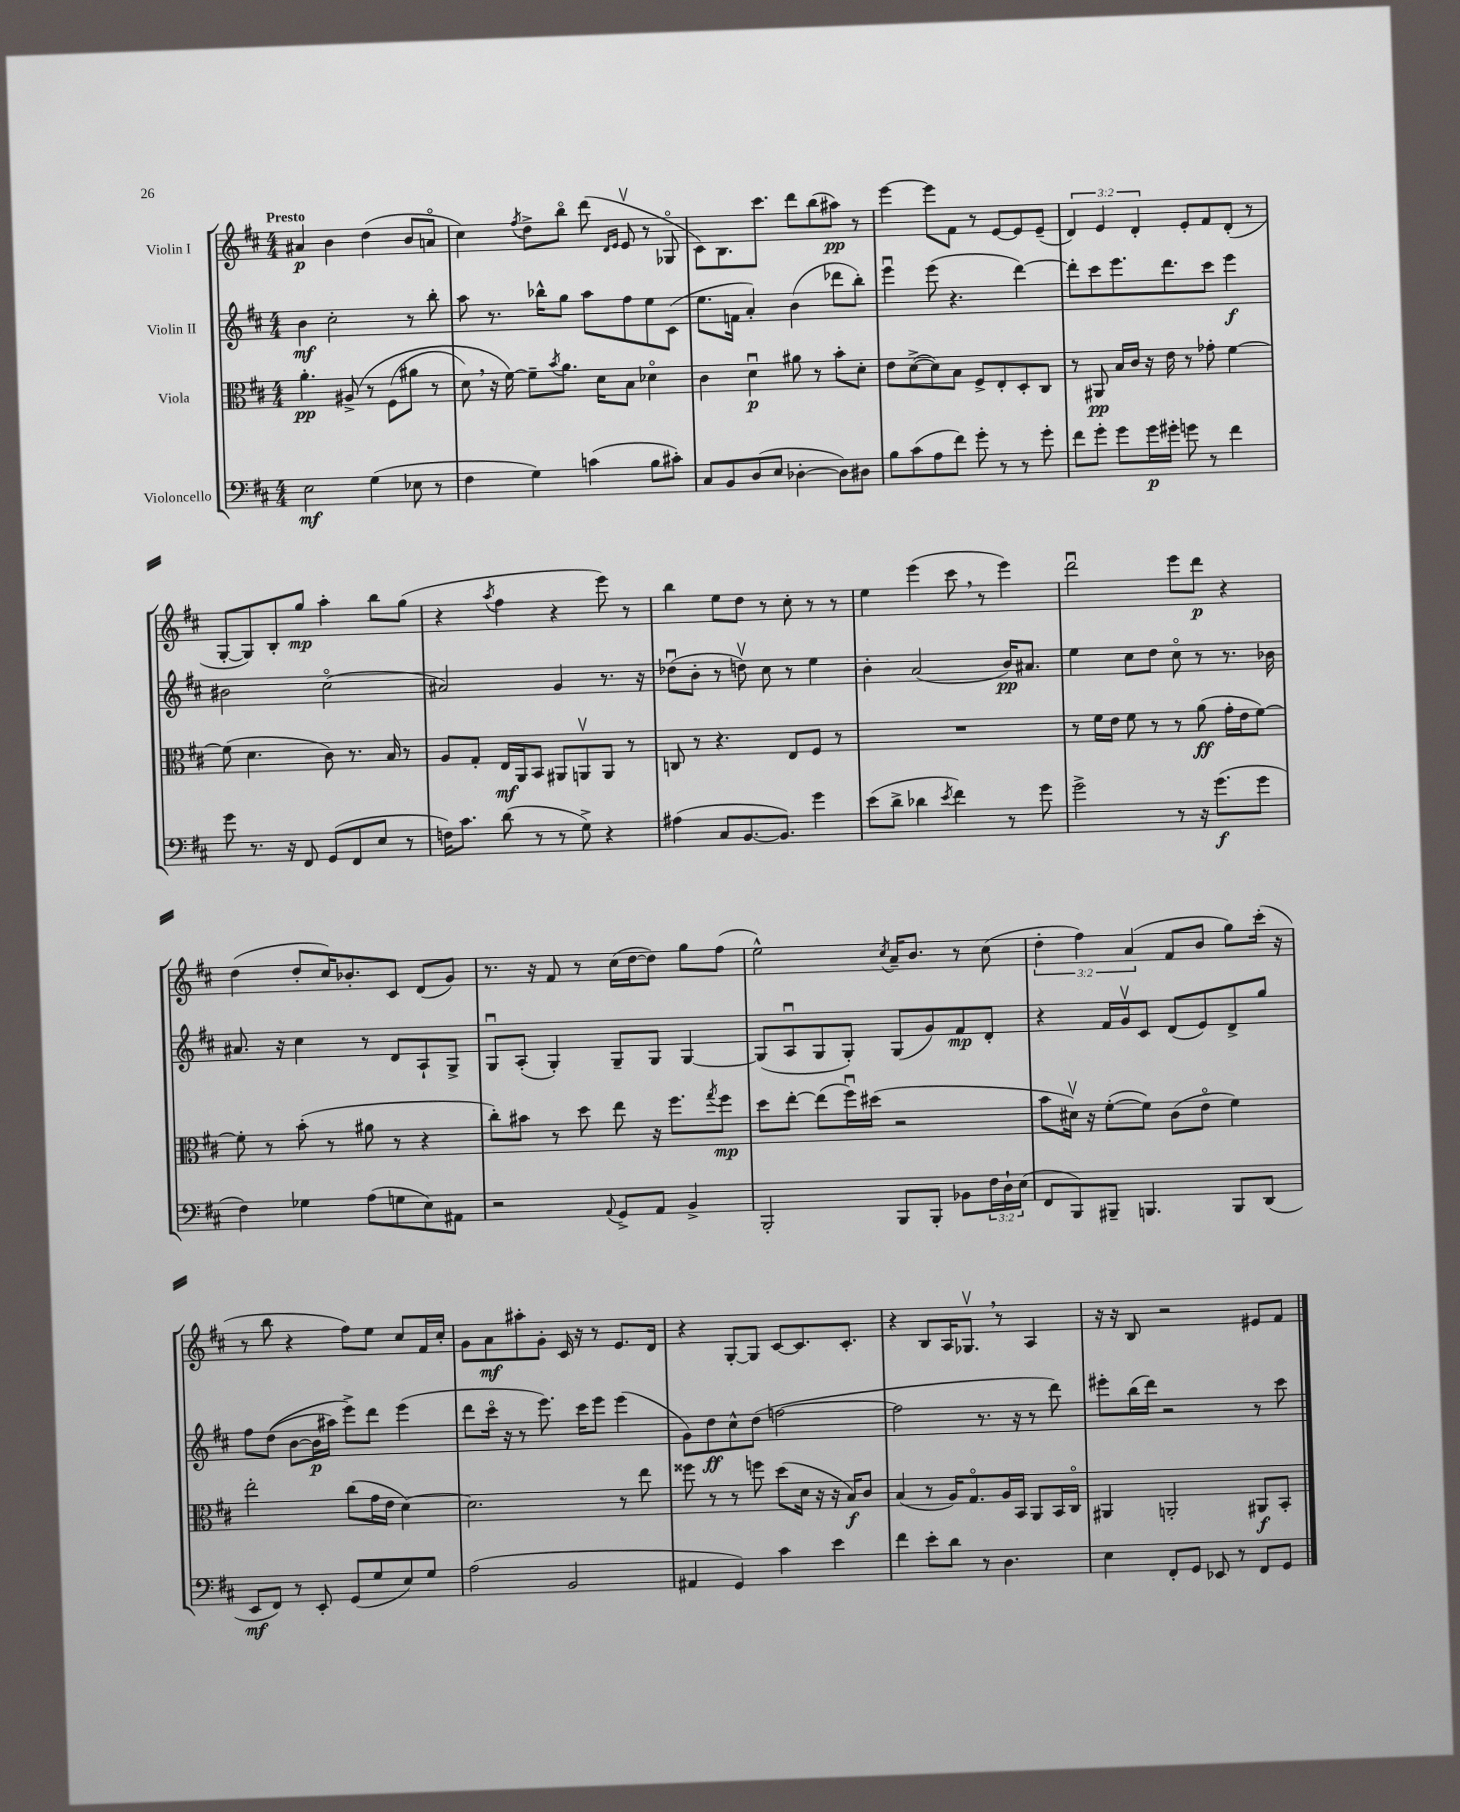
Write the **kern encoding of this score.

**kern	**dynam	**kern	**dynam	**kern	**dynam	**kern	**dynam
*part4	*part4	*part3	*part3	*part2	*part2	*part1	*part1
*staff4	*staff4	*staff3	*staff3	*staff2	*staff2	*staff1	*staff1
*I"Violoncello	*	*I"Viola	*	*I"Violin II	*	*I"Violin I	*
*clefF4	*	*clefC3	*	*clefG2	*	*clefG2	*
*k[f#c#]	*	*k[f#c#]	*	*k[f#c#]	*	*k[f#c#]	*
*M4/4	*	*M4/4	*	*M4/4	*	*M4/4	*
=1	=1	=1	=1	=1	=1	=1	=1
!	!	!	!	!	!	!LO:TX:a:B:t=Presto	!
2E\	mf	4.a'\	pp	4b\	mf	4a#X/	p
.	.	.	.	2cc#'\	.	4b\	.
.	.	(8A#X^/	.	.	.	.	.
(4G\	.	8r	.	.	.	(4dd\	.
.	.	(8F#\L	.	.	.	.	.
8E-X\	.	8a#X\J	.	8r	.	8b/L	.
8r	.	8r	.	8bb'\	.	8an/J	.
=2	=2	=2	=2	=2	=2	=2	=2
4F#\	.	8d,\)	.	8aa\	.	4cc#\)	.
.	.	16r	.	8.r	.	.	.
.	.	[16f#\)	.	.	.	.	.
.	.	.	.	.	.	8qff#/	.
4G\)	.	8f#~\L]	.	.	.	8dd^\L	.
.	.	.	.	16bb-X^^\KL	.	.	.
.	.	8qb/	.	.	.	.	.
.	.	8.a\J	.	8gg\J	.	8bb\J	.
(4cn\	.	.	.	8aa\L	.	(8ddd\	.
.	.	16d\KL	.	.	.	.	.
.	.	.	.	.	.	16qqd/LL	.
.	.	.	.	.	.	16qqe/JJ	.
.	.	8B\J	.	8ff#\	.	8ev/	.
8B\L	.	4d-X\	.	8ee\	.	8r	.
8c#X'\J)	.	.	.	(8c#\J	.	8G-X/	.
=3	=3	=3	=3	=3	=3	=3	=3
8C#/L	.	4c#\	.	8.ee\L	.	8c#\L)	.
8BB/	.	.	.	.	.	8.B\	.
.	.	.	.	16fn\Jk	.	.	.
(8D/	.	4du\	p	4a'/)	.	.	.
.	.	.	.	.	.	8.ccc#\J	.
8E/J	.	.	.	.	.	.	.
[4D-X'\	.	8a#X\	.	(4b\	.	8ddd\L	.
.	.	8r	.	.	.	(8bb\	.
8D-\L])	.	8b'\L	.	8ddd-X\L	.	8aa#X\J)	pp
8D#X\J	.	8d'\J	.	8bb'\J)	.	8r	.
=4	=4	=4	=4	=4	=4	=4	=4
8B\L	.	8e\L	.	4eeeu\	.	[4eee\	.
(8c#\	.	([8d^\	.	.	.	.	.
8A\	.	8d\])	.	(8eee\	.	8eee\L]	.
8f#\J)	.	8B\J	.	4.r	.	8f#\J	.
8g'\	.	8F#^/L	.	.	.	8r	.
8r	.	8E'/	.	.	.	[8e/L	.
8r	.	8D'/	.	[4ddd\)	.	8e/]	.
8g'\	.	8C#/J	.	.	.	(8e~/J	.
=5	=5	=5	=5	=5	=5	=5	=5
8f#\L	.	8r	.	8ddd'\L]	.	6d/)	.
8g'\J	.	8AA#X/	pp	8ccc#\	.	.	.
.	.	.	.	.	.	6e/	.
8g\L	.	16B/LL	.	8.eee\	.	.	.
.	.	16c#/JJ	.	.	.	.	.
.	.	.	.	.	.	6d'/	.
16g\L	p	16r	.	.	.	.	.
16g#X'\JJ	.	16e\	.	8.ddd\	.	.	.
8gn\	.	8r	.	.	.	8e'/L	.
8r	.	8g-X'\	.	8ccc#\J	.	8f#/	.
4f#\	.	[4f#\	.	4eee\	f	(8d'/J	.
.	.	.	.	.	.	8r	.
!!LO:LB:g=z
=6	=6	=6	=6	=6	=6	=6	=6
8g\	.	(8f#\]	.	2b#X\	.	[8G'/L	.
8.r	.	4.d\	.	.	.	8G/])	.
.	.	.	.	.	.	8B'/	.
16r	.	.	.	.	.	.	.
8FF#/	.	.	.	.	.	8gg/J	mp
(8GG/L	.	8c#\)	.	(2cc#\	.	4aa'\	.
8FF#/	.	8.r	.	.	.	.	.
8E/J	.	.	.	.	.	8bb\L	.
.	.	16B/	.	.	.	.	.
8r	.	8r	.	.	.	(8gg\J	.
=7	=7	=7	=7	=7	=7	=7	=7
16Fn\KL)	.	8A/L	.	2a#X/)	.	4r	.
8.c#\J	.	.	.	.	.	.	.
.	.	8G'/J	.	.	.	.	.
.	.	.	.	.	.	8qaa/	.
(8d\	.	16E/LL	mf	.	.	4ff#\	.
.	.	16AA/J	.	.	.	.	.
8r	.	8BB/J	.	.	.	.	.
8r	.	8AA#X/L	.	4g/	.	4r	.
8G^\)	.	8AAnv/	.	.	.	.	.
4r	.	8AA/J	.	8.r	.	8eee\)	.
.	.	8r	.	.	.	8r	.
.	.	.	.	16r	.	.	.
=8	=8	=8	=8	=8	=8	=8	=8
(4A#X\	.	8Cn/	.	(8dd-Xu\L	.	4bb\	.
.	.	8r	.	8b'\J	.	.	.
8C#/L	.	4.r	.	8r	.	8ee\L	.
[8.BB/	.	.	.	8ddnv\)	.	8dd\J	.
.	.	.	.	8cc#\	.	8r	.
8.BB/J])	.	.	.	.	.	.	.
.	.	8E/L	.	8r	.	8cc#'\	.
4g\	.	8F#/J	.	4ee\	.	8r	.
.	.	8r	.	.	.	8r	.
=9	=9	=9	=9	=9	=9	=9	=9
(8e\L	.	1r	.	4b'\	.	4ee\	.
8d^\J	.	.	.	.	.	.	.
4d-X\	.	.	.	(2a/	.	(4eee\	.
8qe/	.	.	.	.	.	.	.
4f#\)	.	.	.	.	.	8ccc#,\	.
.	.	.	.	.	.	8r	.
8r	.	.	.	16b/KL)	pp	4eee\)	.
.	.	.	.	8.a#X/J	.	.	.
8g\	.	.	.	.	.	.	.
=10	=10	=10	=10	=10	=10	=10	=10
2g^\	.	8r	.	4ee\	.	2dddu\	.
.	.	16f#\LL	.	.	.	.	.
.	.	16e\JJ	.	.	.	.	.
.	.	8f#\	.	8cc#\L	.	.	.
.	.	8r	.	8dd\J	.	.	.
8r	.	8r	.	8cc#\	.	8eee\L	.
16r	.	(8a\	ff	8r	.	8ddd\J	p
(8.g\L	f	.	.	.	.	.	.
.	.	16g'\LL	.	8.r	.	4r	.
.	.	16e\J	.	.	.	.	.
8g\J	.	[8f#\J)	.	.	.	.	.
.	.	.	.	16b-X\	.	.	.
!!LO:LB:g=z
=11	=11	=11	=11	=11	=11	=11	=11
4F#\)	.	8f#'\]	.	8.a#X/	.	(4dd\	.
.	.	8r	.	.	.	.	.
.	.	.	.	16r	.	.	.
4G-X\	.	(8b'\	.	4cc#\	.	8dd'/L	.
.	.	8r	.	.	.	16cc#/K)	.
.	.	.	.	.	.	8.b-X'/	.
(8A\L	.	8a#X\	.	8r	.	.	.
8Gn\	.	8r	.	8d/L	.	8c#/J	.
8E\)	.	4r	.	8A`/	.	(8d/L	.
8AA#X\J	.	.	.	8G^/J	.	8g/J)	.
=12	=12	=12	=12	=12	=12	=12	=12
2r	.	8cc#'\L)	.	8Gu/L	.	8.r	.
.	.	8b#X\J	.	(8A'/J	.	.	.
.	.	.	.	.	.	16r	.
.	.	8r	.	4G'/)	.	8f#/	.
.	.	8dd\	.	.	.	8r	.
8qqAA/	.	.	.	.	.	.	.
8GG^/L	.	8ee\	.	8G~/L	.	(16cc#\LL	.
.	.	.	.	.	.	[16dd\J	.
8AA/J	.	16r	.	8G/J	.	8dd\J])	.
.	.	8.ff#\L	.	.	.	.	.
4BB^/	.	.	.	[4G/	.	8gg\L	.
.	.	8qgg/	.	.	.	.	.
.	.	8ff#\J	mp	.	.	(8ff#\J	.
=13	=13	=13	=13	=13	=13	=13	=13
2BBB'/	.	8dd\L	.	(8G/L]	.	2ee^^\)	.
.	.	[8ee'\J	.	8Au/	.	.	.
.	.	(8ee\L]	.	8G/	.	.	.
.	.	16ff#u\L)	.	8G'/J)	.	.	.
.	.	(16dd#X\JJ	.	.	.	.	.
.	.	.	.	.	.	8qcc#/	.
8BBB/L	.	2r	.	(8G/L	.	16a~/KL	.
.	.	.	.	.	.	8.b/J	.
8BBB'/J	.	.	.	8g/)	.	.	.
8BB-X\L	.	.	.	8f#/	mp	8r	.
24F#\L	.	.	.	8d'/J	.	(8cc#\	.
24D`\	.	.	.	.	.	.	.
(24E\JJ	.	.	.	.	.	.	.
=14	=14	=14	=14	=14	=14	=14	=14
8FF#/L	.	8b\L	.	4r	.	6dd'\	.
8BBB/)	.	16d#Xv\Jk)	.	.	.	.	.
.	.	.	.	.	.	6ff#\)	.
.	.	16r	.	.	.	.	.
8BBB#X~/J	.	([8f#'\L	.	16f#/LL	.	.	.
.	.	.	.	16gv/J	.	.	.
.	.	.	.	.	.	(6a/	.
4.BBBn/	.	8f#\J])	.	8c#/J	.	.	.
.	.	(8c#\L	.	(8d/L	.	8f#/L	.
.	.	8e\J	.	8e/)	.	8b/J	.
8BBB/L	.	4f#\)	.	8d^/	.	8gg\L)	.
(8DD/J	.	.	.	8gg/J	.	(16ccc#'\Jk	.
.	.	.	.	.	.	16r	.
!!LO:LB:g=z
=15	=15	=15	=15	=15	=15	=15	=15
8EE/L	mf	2ee'\	.	8ff#\L	.	8r	.
8FF#/J)	.	.	.	((8dd\J	.	8bb\	.
8r	.	.	.	[8b\L	.	4r	.
8EE'/	.	.	.	16b\L]	p	.	.
.	.	.	.	16aa#X\JJ)	.	.	.
(8GG/L	.	(8cc#\L	.	8eee^\L)	.	8ff#\L)	.
8G/	.	16g\L	.	8ddd\J	.	8ee\J	.
.	.	16e\JJ	.	.	.	.	.
8E/)	.	[4d\)	.	(4eee\	.	8cc#/L	.
8G/J	.	.	.	.	.	16f#/L	.
.	.	.	.	.	.	16cc#'/JJ	.
=16	=16	=16	=16	=16	=16	=16	=16
(2A\	.	2.d\]	.	8ddd\L	.	8g\L	.
.	.	.	.	16ccc#\Jk	.	8a\	mf
.	.	.	.	16r	.	.	.
.	.	.	.	8r	.	8aa#X'\	.
.	.	.	.	8.eee\)	.	8g'\J	.
2BB/	.	.	.	.	.	16c#/	.
.	.	.	.	16ccc#\KL	.	16r	.
.	.	.	.	8eee\J	.	8r	.
.	.	8r	.	(4eee\	.	8.e/L	.
.	.	8ee\	.	.	.	.	.
.	.	.	.	.	.	16d/Jk	.
=17	=17	=17	=17	=17	=17	=17	=17
4AA#X/	.	8ff##X\	.	8g\L)	.	4r	.
.	.	8r	.	8dd\	ff	.	.
4GG/)	.	8r	.	8cc#^^\	.	[8G'/L	.
.	.	8ffn\	.	(8dd\J	.	8G/J]	.
4c#\	.	(8dd\L	.	[2ffn\	.	[8c#/L	.
.	.	16d\Jk	.	.	.	8.c#/]	.
.	.	16r	.	.	.	.	.
4e\	.	16r	.	.	.	.	.
.	.	16B/KL)	f	.	.	8.c#'/J	.
.	.	8c#/J	.	.	.	.	.
=18	=18	=18	=18	=18	=18	=18	=18
4f#\	.	(4B/	.	2ff\]	.	4r	.
8e'\L	.	8r	.	.	.	8B/L	.
8d\J	.	16A/KL)	.	.	.	16A/K	.
.	.	8.G/	.	.	.	8.G-Xv,/J	.
8r	.	.	.	8.r	.	.	.
4.D\	.	16A/L	.	.	.	8r	.
.	.	16BB/JJ	.	16r	.	.	.
.	.	8AA/L	.	8r	.	4A/	.
.	.	16BB/L	.	8ddd\)	.	.	.
.	.	16C#/JJ	.	.	.	.	.
=19	=19	=19	=19	=19	=19	=19	=19
4E\	.	4AA#X/	.	8eee#X'\L	.	16r	.
.	.	.	.	.	.	16r	.
.	.	.	.	(16bb\L	.	8B/	.
.	.	.	.	16ddd\JJ)	.	.	.
8FF#'/L	.	2AAn'/	.	2r	.	2r	.
8GG/J	.	.	.	.	.	.	.
8EE-X/	.	.	.	.	.	.	.
8r	.	.	.	.	.	.	.
8FF#/L	.	8AA#X/L	f	8r	.	8e#X/L	.
8GG/J	.	8BB'/J	.	8ccc#\	.	8f#/J	.
==	==	==	==	==	==	==	==
*-	*-	*-	*-	*-	*-	*-	*-
